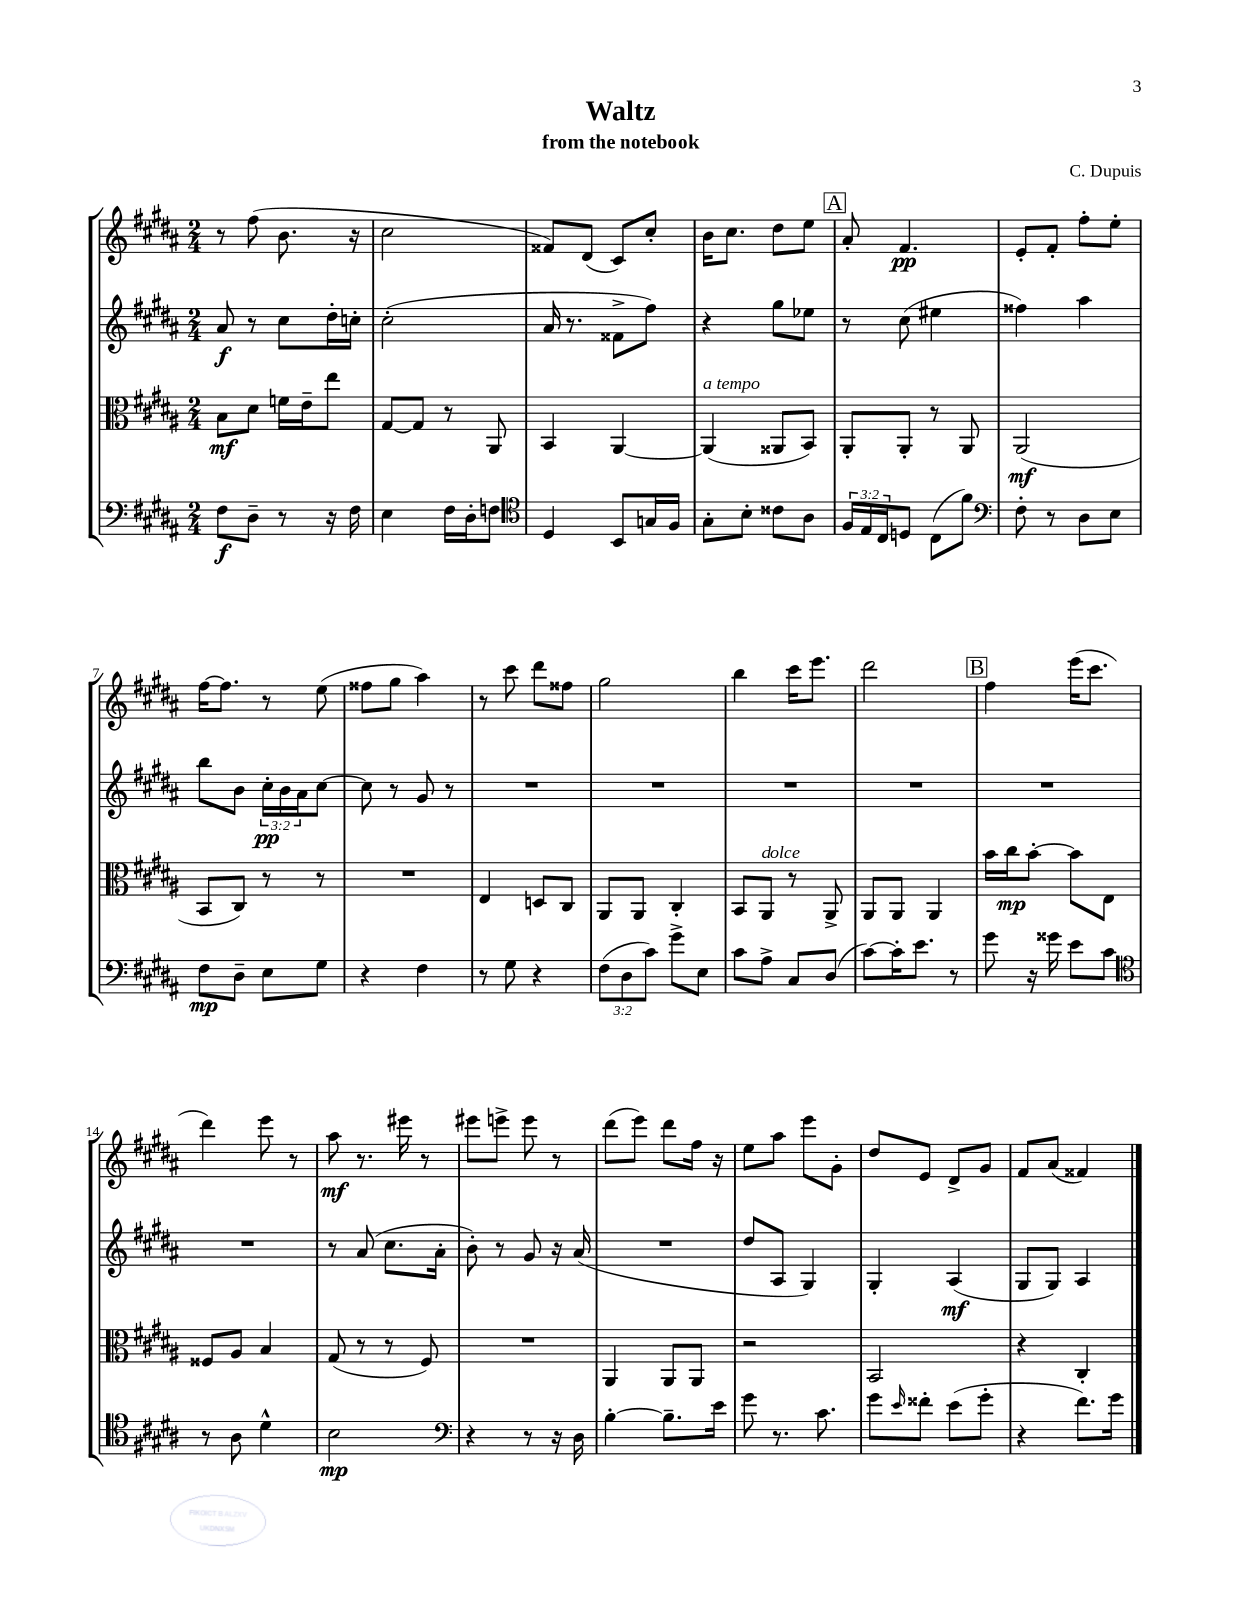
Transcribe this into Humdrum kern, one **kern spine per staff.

**kern	**dynam	**kern	**dynam	**kern	**dynam	**kern	**dynam
*part4	*part4	*part3	*part3	*part2	*part2	*part1	*part1
*staff4	*staff4	*staff3	*staff3	*staff2	*staff2	*staff1	*staff1
*clefF4	*	*clefC3	*	*clefG2	*	*clefG2	*
*k[f#c#g#d#a#]	*	*k[f#c#g#d#a#]	*	*k[f#c#g#d#a#]	*	*k[f#c#g#d#a#]	*
*M2/4	*	*M2/4	*	*M2/4	*	*M2/4	*
=1	=1	=1	=1	=1	=1	=1	=1
8F#\L	f	8B\L	mf	8a#/	f	8r	.
8D#~\J	.	8d#\J	.	8r	.	(8ff#\	.
8r	.	16fn\LL	.	8cc#\L	.	8.b\	.
.	.	16e~\J	.	.	.	.	.
16r	.	8ee\J	.	16dd#'\L	.	.	.
16F#\	.	.	.	16ccn'\JJ	.	16r	.
=2	=2	=2	=2	=2	=2	=2	=2
4E\	.	[8G#/L	.	(2cc#'\	.	2cc#\	.
.	.	8G#/J]	.	.	.	.	.
16F#\LL	.	8r	.	.	.	.	.
16D#'\J	.	.	.	.	.	.	.
8Fn\J	.	8AA#/	.	.	.	.	.
=3	=3	=3	=3	=3	=3	=3	=3
*clefC4	*	*	*	*	*	*	*
4D#/	.	4BB/	.	16a#/	.	8f##X/L)	.
.	.	.	.	8.r	.	.	.
.	.	.	.	.	.	(8d#/J	.
8BB/L	.	[4AA#/	.	8f##X^\L	.	8c#/L)	.
16Gn/L	.	.	.	8ff#\J)	.	8cc#'/J	.
16F#/JJ	.	.	.	.	.	.	.
=4	=4	=4	=4	=4	=4	=4	=4
!	!	!LO:TX:a:i:t=a tempo	!	!	!	!	!
8G#'\L	.	(4AA#/]	.	4r	.	16b\KL	.
.	.	.	.	.	.	8.cc#\J	.
8B'\J	.	.	.	.	.	.	.
8c##X\L	.	8AA##X/L	.	8gg#\L	.	8dd#\L	.
8A#\J	.	8BB/J)	.	8ee-X\J	.	8ee\J	.
!!LO:REH:place=s1:t=A
=5	=5	=5	=5	=5	=5	=5	=5
24F#/LL	.	8AA#'/L	.	8r	.	8a#'/	.
24E/	.	.	.	.	.	.	.
24C#/J	.	.	.	.	.	.	.
8Dn/J	.	8AA#'/J	.	(8cc#\	.	4.f#/	pp
(8C#\L	.	8r	.	4ee#X\	.	.	.
8f#\J)	.	8AA#/	.	.	.	.	.
=6	=6	=6	=6	=6	=6	=6	=6
*clefF4	*	*	*	*	*	*	*
8F#'\	.	(2AA#/	mf	4ff##X\)	.	8e'/L	.
8r	.	.	.	.	.	8f#'/J	.
8D#\L	.	.	.	4aa#\	.	8ff#'\L	.
8E\J	.	.	.	.	.	8ee'\J	.
!!LO:LB:g=z
=7	=7	=7	=7	=7	=7	=7	=7
8F#\L	mp	8BB/L	.	8bb\L	.	[16ff#\KL	.
.	.	.	.	.	.	8.ff#\J]	.
8D#~\J	.	8C#/J)	.	8b\J	.	.	.
8E\L	.	8r	.	24cc#'\LL	pp	8r	.
.	.	.	.	24b\	.	.	.
.	.	.	.	24a#\J	.	.	.
8G#\J	.	8r	.	[8cc#\J	.	(8ee\	.
=8	=8	=8	=8	=8	=8	=8	=8
4r	.	2r	.	8cc#\]	.	8ff##X\L	.
.	.	.	.	8r	.	8gg#\J	.
4F#\	.	.	.	8g#/	.	4aa#\)	.
.	.	.	.	8r	.	.	.
=9	=9	=9	=9	=9	=9	=9	=9
8r	.	4E/	.	2r	.	8r	.
8G#\	.	.	.	.	.	8ccc#\	.
4r	.	8Dn/L	.	.	.	8ddd#\L	.
.	.	8C#/J	.	.	.	8ff##X\J	.
=10	=10	=10	=10	=10	=10	=10	=10
(12F#\L	.	8AA#/L	.	2r	.	2gg#\	.
12D#\	.	.	.	.	.	.	.
.	.	8AA#/J	.	.	.	.	.
12c#\J)	.	.	.	.	.	.	.
8g#^\L	.	4C#'/	.	.	.	.	.
8E\J	.	.	.	.	.	.	.
=11	=11	=11	=11	=11	=11	=11	=11
8c#\L	.	8BB/L	.	2r	.	4bb\	.
!	!	!LO:TX:a:i:t=dolce	!	!	!	!	!
8A#^\J	.	8AA#/J	.	.	.	.	.
8C#/L	.	8r	.	.	.	16ccc#\KL	.
.	.	.	.	.	.	8.eee\J	.
(8D#/J	.	8AA#^/	.	.	.	.	.
=12	=12	=12	=12	=12	=12	=12	=12
[8c#\L)	.	8AA#/L	.	2r	.	2ddd#\	.
16c#'\K]	.	8AA#/J	.	.	.	.	.
8.e\J	.	.	.	.	.	.	.
.	.	4AA#/	.	.	.	.	.
8r	.	.	.	.	.	.	.
!!LO:REH:place=s1:t=B
=13	=13	=13	=13	=13	=13	=13	=13
8g#\	.	16b\LL	.	2r	.	4ff#\	.
.	.	16cc#\J	mp	.	.	.	.
16r	.	[8b'\J	.	.	.	.	.
16g##X\	.	.	.	.	.	.	.
8e\L	.	8b\L]	.	.	.	(16eee\KL	.
.	.	.	.	.	.	8.ccc#\J	.
8c#\J	.	8E\J	.	.	.	.	.
!!LO:LB:g=z
=14	=14	=14	=14	=14	=14	=14	=14
*clefC4	*	*	*	*	*	*	*
8r	.	8F##X/L	.	2r	.	4ddd#\)	.
8A#\	.	8A#/J	.	.	.	.	.
4d#^^\	.	4B/	.	.	.	8eee\	.
.	.	.	.	.	.	8r	.
=15	=15	=15	=15	=15	=15	=15	=15
2B\	mp	(8G#/	.	8r	.	8aa#\	mf
.	.	8r	.	(8a#/	.	8.r	.
.	.	8r	.	8.cc#\L	.	.	.
.	.	.	.	.	.	16eee#X\	.
.	.	8F#/)	.	.	.	8r	.
.	.	.	.	16a#'\Jk	.	.	.
=16	=16	=16	=16	=16	=16	=16	=16
*clefF4	*	*	*	*	*	*	*
4r	.	2r	.	8b'\)	.	8eee#X\L	.
.	.	.	.	8r	.	8eeen^\J	.
8r	.	.	.	8g#/	.	8eee\	.
16r	.	.	.	16r	.	8r	.
16D#\	.	.	.	(16a#/	.	.	.
=17	=17	=17	=17	=17	=17	=17	=17
[4B'\	.	4AA#/	.	2r	.	(8ddd#\L	.
.	.	.	.	.	.	8eee\J)	.
8.B~\L]	.	8AA#/L	.	.	.	8ddd#\L	.
.	.	8AA#/J	.	.	.	16ff#\Jk	.
16e\Jk	.	.	.	.	.	16r	.
=18	=18	=18	=18	=18	=18	=18	=18
8g#\	.	2r	.	8dd#/L	.	8ee\L	.
8.r	.	.	.	8A#/J	.	8aa#\J	.
.	.	.	.	4G#/)	.	8eee\L	.
8.c#\	.	.	.	.	.	.	.
.	.	.	.	.	.	8g#'\J	.
=19	=19	=19	=19	=19	=19	=19	=19
8g#\L	.	2BB/	.	4G#'/	.	8dd#/L	.
16qqe/	.	.	.	.	.	.	.
8f##X'\J	.	.	.	.	.	8e/J	.
(8e\L	.	.	.	(4A#/	mf	8d#^/L	.
8g#'\J	.	.	.	.	.	8g#/J	.
=20	=20	=20	=20	=20	=20	=20	=20
4r	.	4r	.	8G#/L	.	8f#/L	.
.	.	.	.	8G#/J)	.	(8a#/J	.
8.f#\L)	.	4C#'/	.	4A#/	.	4f##X/)	.
16g#\Jk	.	.	.	.	.	.	.
==	==	==	==	==	==	==	==
*-	*-	*-	*-	*-	*-	*-	*-
